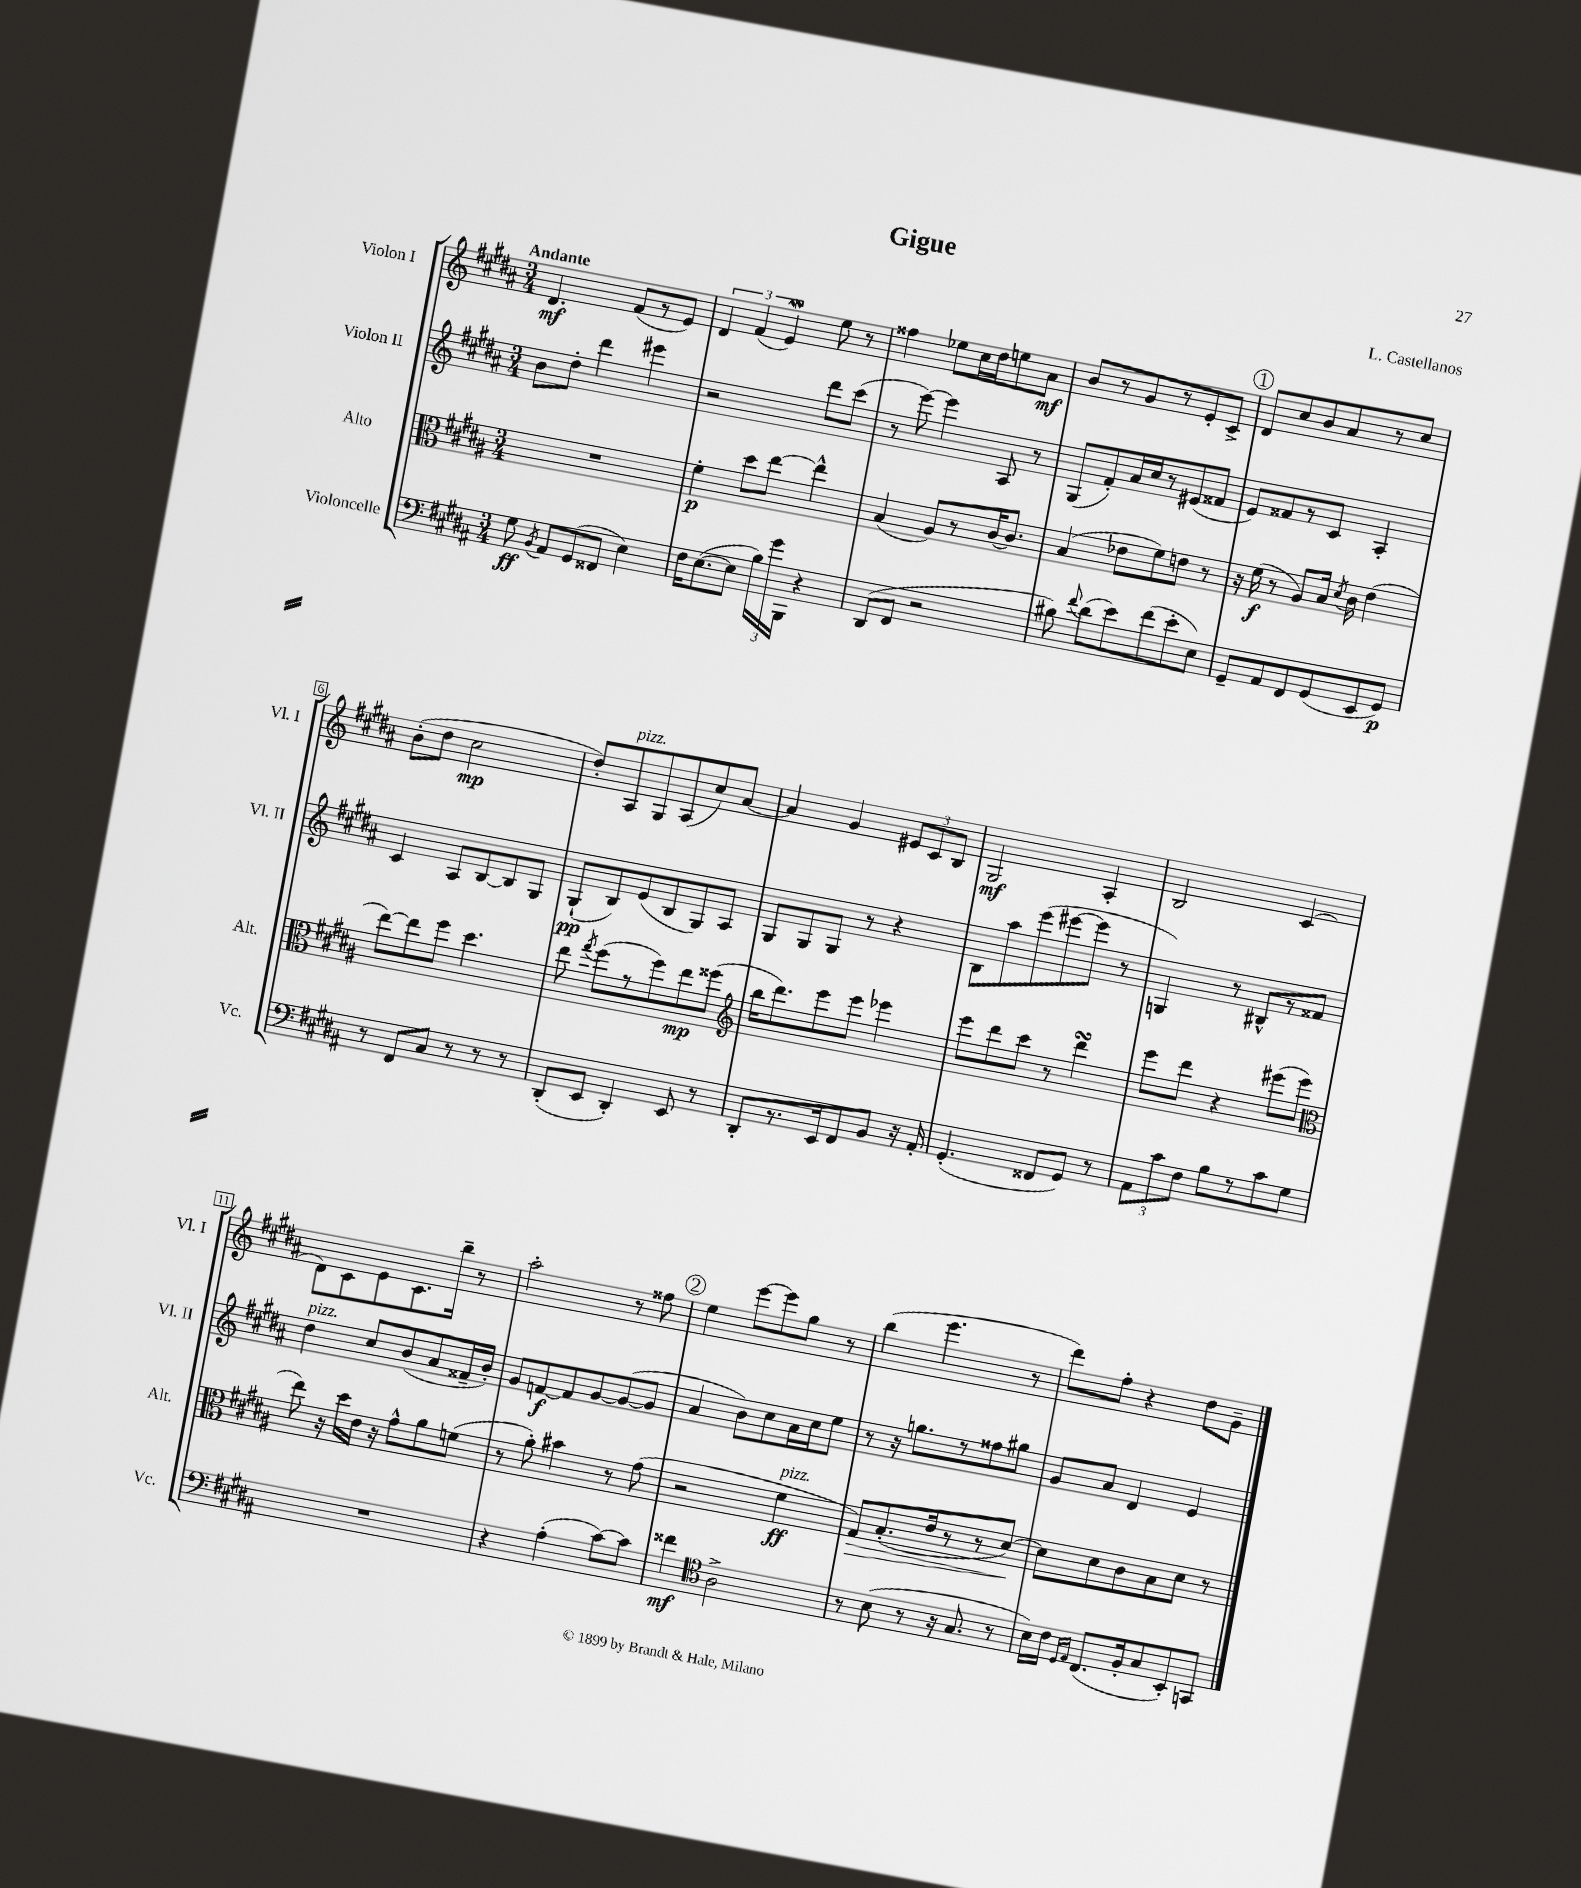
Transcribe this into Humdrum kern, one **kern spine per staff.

**kern	**kern	**kern	**kern
*staff4	*staff3	*staff2	*staff1
*clefF4	*clefC3	*clefG2	*clefG2
*k[f#c#g#d#a#]	*k[f#c#g#d#a#]	*k[f#c#g#d#a#]	*k[f#c#g#d#a#]
*M3/4	*M3/4	*M3/4	*M3/4
8G#	2.r	8b	4.d#
8qBB	.	.	.
8AA#	.	8dd#'	.
(8GG#	.	4ddd#	.
8FF##	.	.	(8f#
4E)	.	4eee#	8r
.	.	.	8e)
=	=	=	=
16F#	4f#'	2r	6d#
([8.E	.	.	.
.	.	.	(6f#
8E]	8dd#	.	.
.	.	.	6e)
24B)	[8ee	.	.
24g#	.	.	.
24BBB	.	.	.
4r	4ee^^]	8ddd#	8ee
.	.	(8ccc#	8r
=	=	=	=
(8DD#	(4B	8r	4ff##
8FF#	.	[8eee)	.
2r	8A#)	4eee]	8ee-
.	8r	.	16cc#
.	.	.	16dd#
.	[16c#	8A#	8ee
.	8.c#]	.	.
.	.	8r	8a#
=	=	=	=
8B#)	(4B	(8G#	8b
8qqf#	.	.	.
(8d#	.	8f#')	8r
8e)	8e-	16a#	8g#
.	.	16cc#	.
(8f#	8f#)	8r	8r
8e'	8e	(8e#	8e'
8E)	8r	8f##	8c#^
=	=	=	=
8GG#~	16r	8e)	8d#
.	(16f#	.	.
8AA#	8r	8f##	8cc#
8FF#	8A#)	8r	8b
(8GG#	16B	8c#	8a#
.	8qd#	.	.
.	16c#	.	.
8EE	(4e	4A#'	8r
8GG#)	.	.	8cc#
=	=	=	=
8r	[8ee)	4c#	(8b'
8FF#	8ee]	.	8dd#
8C#	8ff#	8A#	2cc#
8r	4.dd#	[8B	.
8r	.	8B]	.
8r	.	8G#	.
=	=	=	=
(8DD#'	8ee	(8G#`	8dd#')
.	8qgg#	.	.
8EE	(8ff#	8B)	8A#
4DD#')	8r	(8e	8G#
.	8ff#)	8B	(8A#
8EE	8ee	8G#)	8cc#)
8r	(8ff##	8A#	[8a#
=	=	=	=
*	*clefG2	*	*
8DD#'	16bb	8G#	4a#]
.	8.ddd#)	.	.
8.r	.	8G#	.
.	8eee	8G#	4g#
16EE	.	.	.
8FF#	8eee	8r	.
8BB	4eee-	4r	12e#
.	.	.	12c#
16r	.	.	.
.	.	.	12B
16AA#'	.	.	.
=	=	=	=
(4.GG#'	8eee	8B	2G#
.	8ddd#	8aa#	.
.	8ccc#	(8eee	.
8FF##	8r	[8eee#	.
8GG#)	4ddd#	8eee#]	4A#'
8r	.	8r	.
=	=	=	=
12AA#	8eee	4G)	2B
12c#	.	.	.
.	8ddd#	.	.
12F#	.	.	.
8B	4r	8r	.
8r	.	8B#^^	.
8c#	(8eee#	8r	(4c#
8G#	8eee#	8f##	.
=	=	=	=
*	*clefC3	*	*
2.r	8ee)	4dd#	8d#)
.	16r	.	8c#
.	16dd#	.	.
.	16e	8cc#	8e
.	16r	.	.
.	8g#^^	(8b	8.c#
.	8a#	8a#	.
.	.	.	16bb~
.	(8f	16f##~	8r
.	.	16b')	.
=	=	=	=
4r	8r	8g#	2aa#'
.	8a#')	[8f	.
(4A#'	4b#	8f]	.
.	.	[8g#	.
[8c#)	8r	(8g#_	8r
8c#]	(8g#	8g#]	8ff##
=	=	=	=
4f##	2r	4a#	4ee
*clefC4	*	*	*
2A#^	.	8b)	[8eee
.	.	8cc#	8eee]
.	4f#	16a#	8gg#
.	.	16cc#	.
.	.	8ee	8r
=	=	=	=
8r	8G#)	8r	(4bb
(8B	(8.B'	16r	.
.	.	8.gg	.
8r	.	.	4.eee
.	16e	.	.
16r	8r	8r	.
8.G#	.	.	.
.	8r	8ff##	.
8r	[8d#)	8gg#	8r
=	=	=	=
16B)	8d#]	8g#	8ddd#)
16c#	.	.	.
16qqD#	.	.	.
16qqE	.	.	.
(8.C#	8d#	8a#	8ff#'
.	8c#	4d#	4r
16F#'	.	.	.
8G#	8B	.	.
8BB')	8d#	4e	8dd#
8GG	8r	.	8g#~
==	==	==	==
*-	*-	*-	*-
